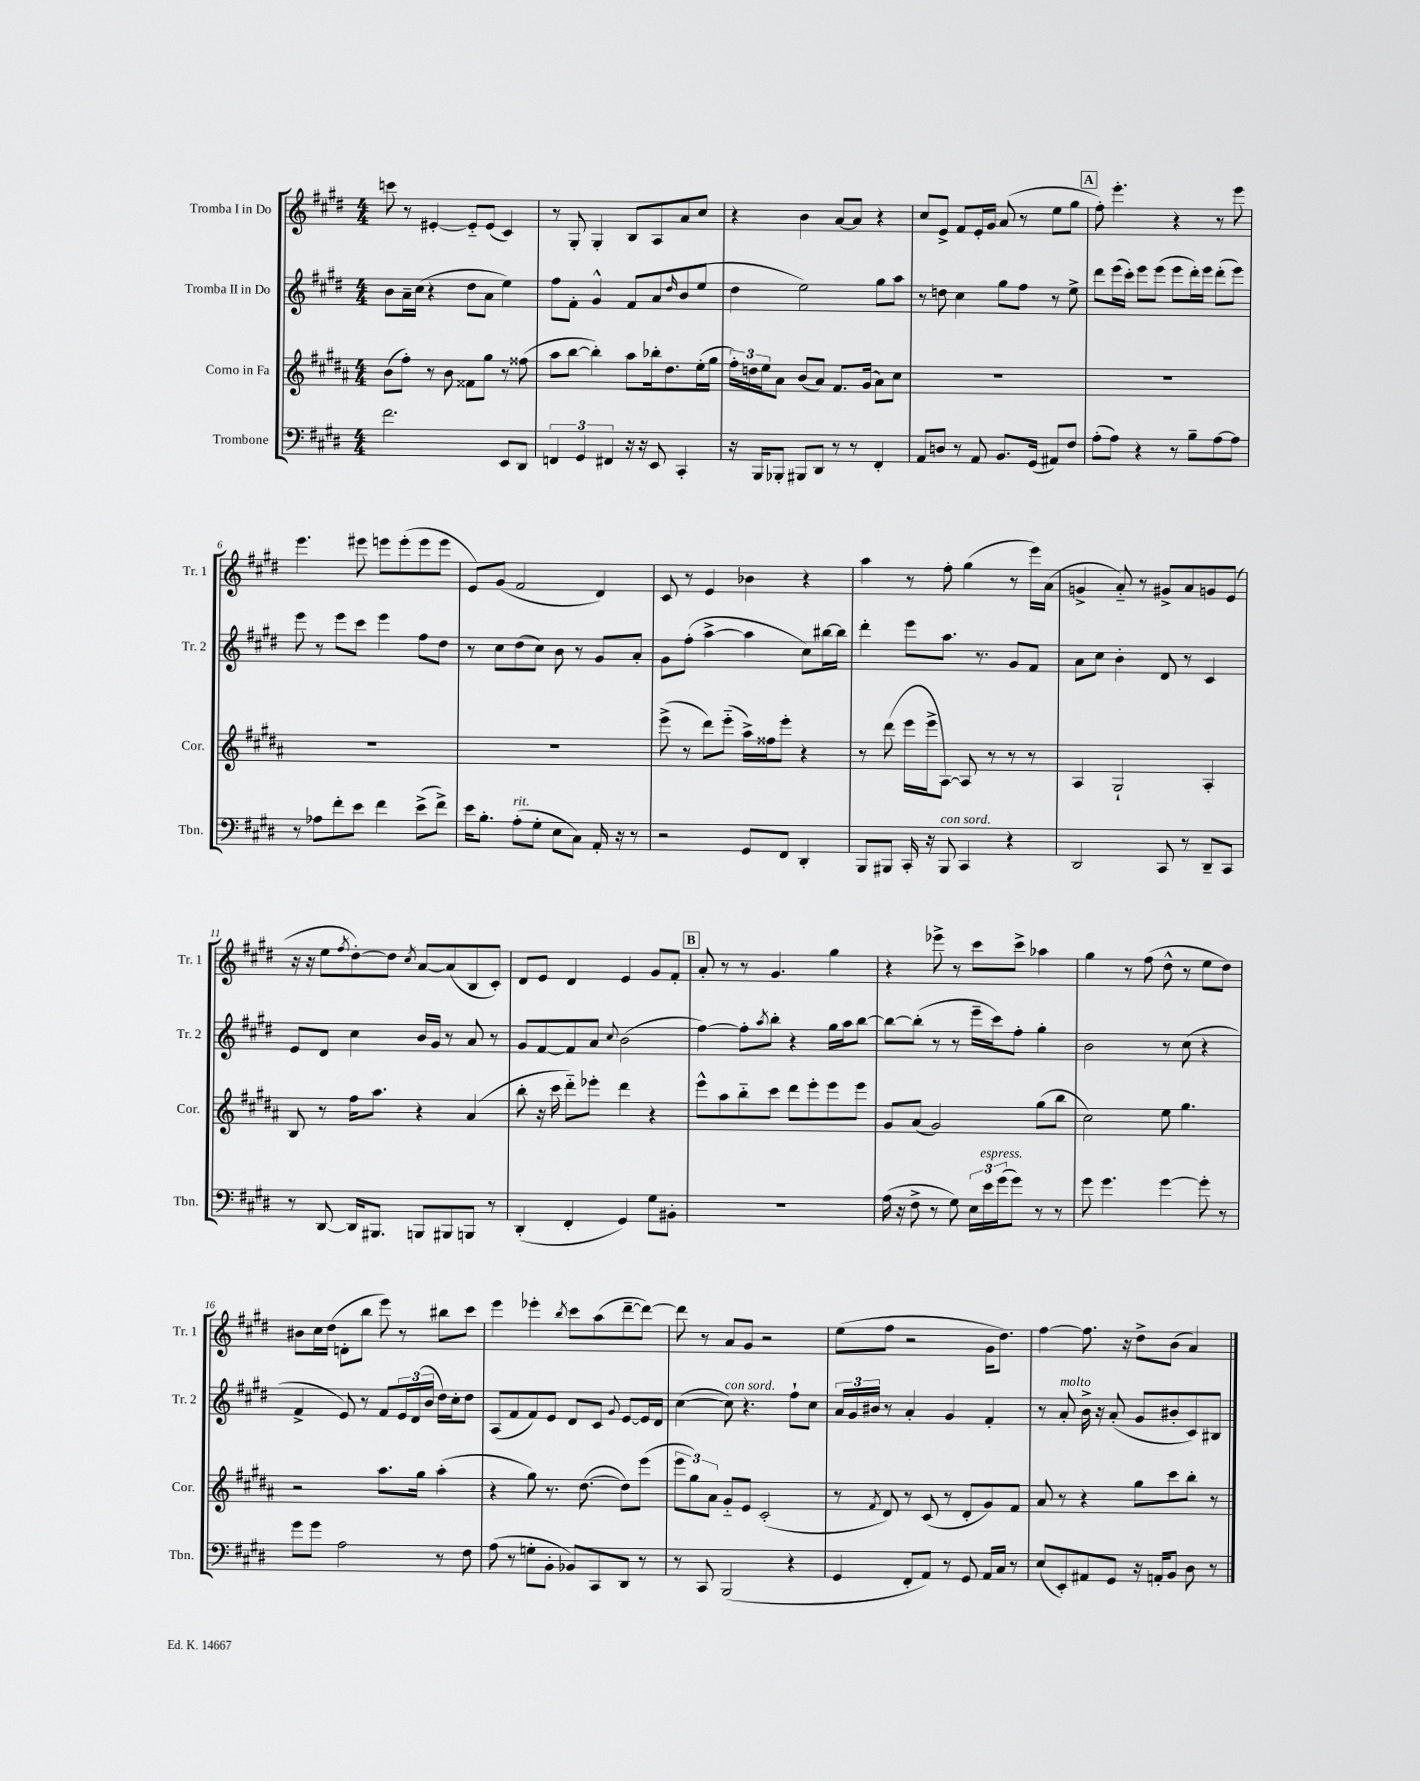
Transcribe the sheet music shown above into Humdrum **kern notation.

**kern	**kern	**kern	**kern
*staff4	*staff3	*staff2	*staff1
*clefF4	*clefG2	*clefG2	*clefG2
*k[f#c#g#d#]	*k[f#c#g#d#a#]	*k[f#c#g#d#]	*k[f#c#g#d#]
*M4/4	*M4/4	*M4/4	*M4/4
2.f#\	(8b\L	8b\L	8ccc\
.	8ff#'\J)	16a~\L	8r
.	.	(16cc#\JJ	.
.	8r	4r	[4e#'/
.	8b\	.	.
.	8f##\L	8dd#\L	8e#'~/]L
.	8gg#\J	8a\J	(8e#/J
8EE/L	8r	4ee\)	4c#/)
8DD#/J	(8ff##\	.	.
=	=	=	=
6FF/	8aa#\L	8ff#\L	8r
.	[8bb\J	8f#'\J	8G#'/
6GG#/	.	.	.
.	4bb'\])	4g#^^/	4G#'/
6FF#/	.	.	.
16r	8aa#\L	8f#/L	8B/L
16r	.	.	.
8EE/	16bb-'\k	8a/	8A/
.	8.dd#\	.	.
.	.	16qqdd#/	.
4CC#'/	.	(8b/	8a/
.	(16ee'\L	8ee/J	8cc#/J
.	16gg#\JJ	.	.
=	=	=	=
16r	24ff#'\LL)	4dd#\	4r
.	24dd\	.	.
16BBB/LK	.	.	.
.	24ee\J	.	.
8BBB-'/J	8a#\J	.	.
8BBB#/L	(8b/L	2ee\)	4b\
8DD#/J	8a#/J)	.	.
8r	8.f#/L	.	[8a/L
8r	.	.	8a/]J
.	(16g#/Jk	.	.
4FF#'/	8a#\L)	8gg#\L	4r
.	8cc#\J	8aa\J	.
=	=	=	=
8AA/L	1r	8r	8cc#/L
8D/J	.	8dd\	8e^/J
8r	.	4cc#\	8f#/L
8AA/	.	.	16e'/L
.	.	.	16g#/JJ
8.BB/L	.	8gg#\L	(8a/
.	.	8ff#\J	8r
(16GG#/Jk	.	.	.
8AA#/L)	.	8r	8ee\L
8F#/J	.	8ee^\	8gg#\J
=	=	=	=
(8A'\L	1r	8ddd#\L	8ff#'\)
8A\J)	.	(16eee\L	4.eee'\
.	.	16ccc#'\JJ)	.
4r	.	8eee\L	.
.	.	(8eee\J	.
8r	.	8eee\L	4r
8B~\L	.	16ddd#'\L)	.
.	.	16eee\JJ	.
[8A\	.	(8ddd#'\L	8r
8A\]J	.	8eee\J)	8eee\
=	=	=	=
8r	1r	8eee\	4.eee\
8A-\L	.	8r	.
8f#'\	.	8eee\L	.
8e\J	.	8ccc#\J	8eee#\
4f#\	.	4eee\	8eee\L
.	.	.	(8eee'\
(8e^\L	.	8ff#\L	8eee\
8f#^\J)	.	8dd#\J	8eee\J
=	=	=	=
16e\LK	1r	8r	8e/L)
8.B'\J	.	.	.
.	.	8cc#\L	(8g#/J
(8A'\L	.	(8dd#\	2f#/
8G#'\J	.	8cc#\J)	.
8E\L	.	8b\	.
8C#\J)	.	8r	.
16AA'/	.	8g#/L	4d#/)
16r	.	.	.
8r	.	8a'/J	.
=	=	=	=
2r	(8eee^\	8g#\L	8c#/
.	8r	(8ff#'\J	8r
.	8ddd#\L)	[4aa^\	4e/
.	(8eee'~\J	.	.
8GG#/L	16aa#^\LL)	4aa\]	4b-\
.	16ff##\J	.	.
8FF#/J	8eee'\J	.	.
4DD#'/	4r	8cc#\L)	4r
.	.	[16bb#\L	.
.	.	16bb#\]JJ	.
=	=	=	=
8BBB/L	8r	4ddd#'\	4aa\
8BBB#/J	(8ddd#\	.	.
16CC#'/	16eee\LL	8eee\L	8r
16r	16eee^\J	.	.
8BBB#/	[8A#\J)	8.aa\J	8ff#'\
4CC#/	8A#/]	.	(4gg#\
.	.	8.r	.
.	8r	.	.
4r	8r	8g#/L	8r
.	8r	8f#/J	16eee\LL)
.	.	.	(16a\JJ
=	=	=	=
2DD#/	4A#/	8a\L	4g^/
.	.	8cc#\J	.
.	2G#`/	4b'\	8a'~/)
.	.	.	8r
8CC#/	.	8d#/	8g#^/L
8r	.	8r	8a/
8DD#~/L	4A#'/	4c#/	8g/
8CC#/J	.	.	(8e/J
=	=	=	=
8r	8B/	8e/L	16r
.	.	.	16r
[8DD#/	8r	8d#/J	8ee\L
.	.	.	8qff#/
16DD#/]LK	16ff#\LK	4cc#\	[8dd#'\)
8.BBB#/J	8.aa#\J	.	.
.	.	.	8dd#\]J
.	.	.	8qcc#/
8BBB/L	4r	16b/LL	[8a/L
.	.	16g#/JJ	.
8BBB#/	.	8r	(8a/]
8BBB/J	(4a#/	8a/	8B/
8r	.	8r	8c#'/J)
=	=	=	=
(4DD#'/	8bb'\	8g#/L	8d#/L
.	16r	[8f#/	8e/J
.	16ccc#\	.	.
4FF#'/	8ddd#'~\L)	8f#/]	4d#/
.	8eee-'\J	8a/J	.
.	.	8qqcc#/	.
4GG#/)	4ddd#\	(2b\	4e/
8G#\L	4r	.	8g#/L
8BB#'\J	.	.	8f#'/J
=	=	=	=
1r	8eee^^\L	[4ff#\)	8a'/
.	8aa#\	.	8r
.	8bb'~\	8ff#'\]L	8r
.	.	8qaa/	.
.	8ccc#\J	8bb'\J	4.g#/
.	8ddd#\L	4r	.
.	8eee'\	.	.
.	8eee\	16gg#\LL	4gg#\
.	.	16aa\J	.
.	8eee\J	[8bb\J	.
=	=	=	=
(16A\	8g#/L	8bb\_L	4r
16r	.	.	.
8F#^\	(8a#/J	(8bb'\]J	.
8r	2g#/)	8r	8eee-^\
8G#\)	.	8r	8r
24E\LL	.	16eee~\LL	8ccc#\L
24e\	.	.	.
.	.	16ccc#\J)	.
(24g#\J	.	.	.
8g#\J)	.	8ff#'\J	8ccc#^\J
8r	(8gg#\L	4gg#'\	4aa-\
8r	8bb\J	.	.
=	=	=	=
8g#\	2cc#\)	2b\	4gg#\
4.g#\	.	.	.
.	.	.	8r
.	.	.	(8ff#\
[4g#\	8ee\	8r	8dd#^^\
.	4.gg#\	(8cc#\	8r
8g#'\]	.	4r	8ee\L
8r	.	.	8dd#\J)
=	=	=	=
8g#\L	2r	4f#^/	8b#\L
8g#\J	.	.	16cc#\L
.	.	.	(16dd#\JJ
2A\	.	8e/)	8d'\L
.	.	8r	8bb\J
.	8.aa#\L	8f#/L	8eee\)
.	.	24e/L	8r
.	.	(24d#/	.
.	16gg#\Jk	.	.
.	.	24b/JJ	.
8r	(4aa#'\	16dd#\LL)	8bb#\L
.	.	16cc#'\J	.
8F#\	.	8dd#\J	8ccc#\J
=	=	=	=
(8A\	4r	(8A/L	4eee\
8r	.	8f#/	.
8G'\L	8gg#\)	8f#/)	4eee-'\
8BB'\J	8.r	8e/J	.
.	.	.	8qbb/
8BB-/L)	.	8d#/L	8ccc#\L
.	([8.dd#\	.	.
8CC#/	.	8c#/J	(8aa\
.	.	8qqg#/	.
8DD#/J	8dd#\]L)	[8e/L	[8ddd#~\
8r	(8eee\J	16e/]L	8ddd#\_J)
.	.	16d#/JJ	.
=	=	=	=
8r	12eee\L	([4cc#\	8ddd#\]
.	12gg#\)	.	.
8CC#/	.	.	8r
.	12a#\J	.	.
(2BBB/	8g#'~/L	8cc#\])	8a/L
.	8e/J	4.r	8g#/J
.	(2c#'/	.	2r
4r	.	8ff#`\L	.
.	.	8cc#\J	.
=	=	=	=
4GG#/	8r	24a/LL	(8ee\L
.	.	24g#/	.
.	.	24b#/JJ	.
.	8qf#/	.	.
.	8d#/)	8r	8ff#\J
8FF#'/L	8r	4a'/	2r
8AA/J)	(8c#/	.	.
8r	8r	4g#/	.
8GG#/	8d#'/L	.	.
16AA/LL	8g#/)	4f#'/	16g#\LK
16C#/JJ	.	.	8.dd#\J)
8r	8f#/J	.	.
=	=	=	=
(8E/L	8a#/	8r	[4ff#\
8EE'/)	8r	8a'/	.
8AA#/	4r	16b^\	8.ff#\]
.	.	16r	.
8GG#/J	.	(8a'/	.
.	.	.	16r
16r	8gg#\L	8g#/L	8dd#^\L
16AA'/LK	.	.	.
8BB/J	8ccc#\	8b#'/	(8b\J
8D#\	8bb'\J	8c#/)	4a/)
8r	8r	8B#/J	.
==	==	==	==
*-	*-	*-	*-
